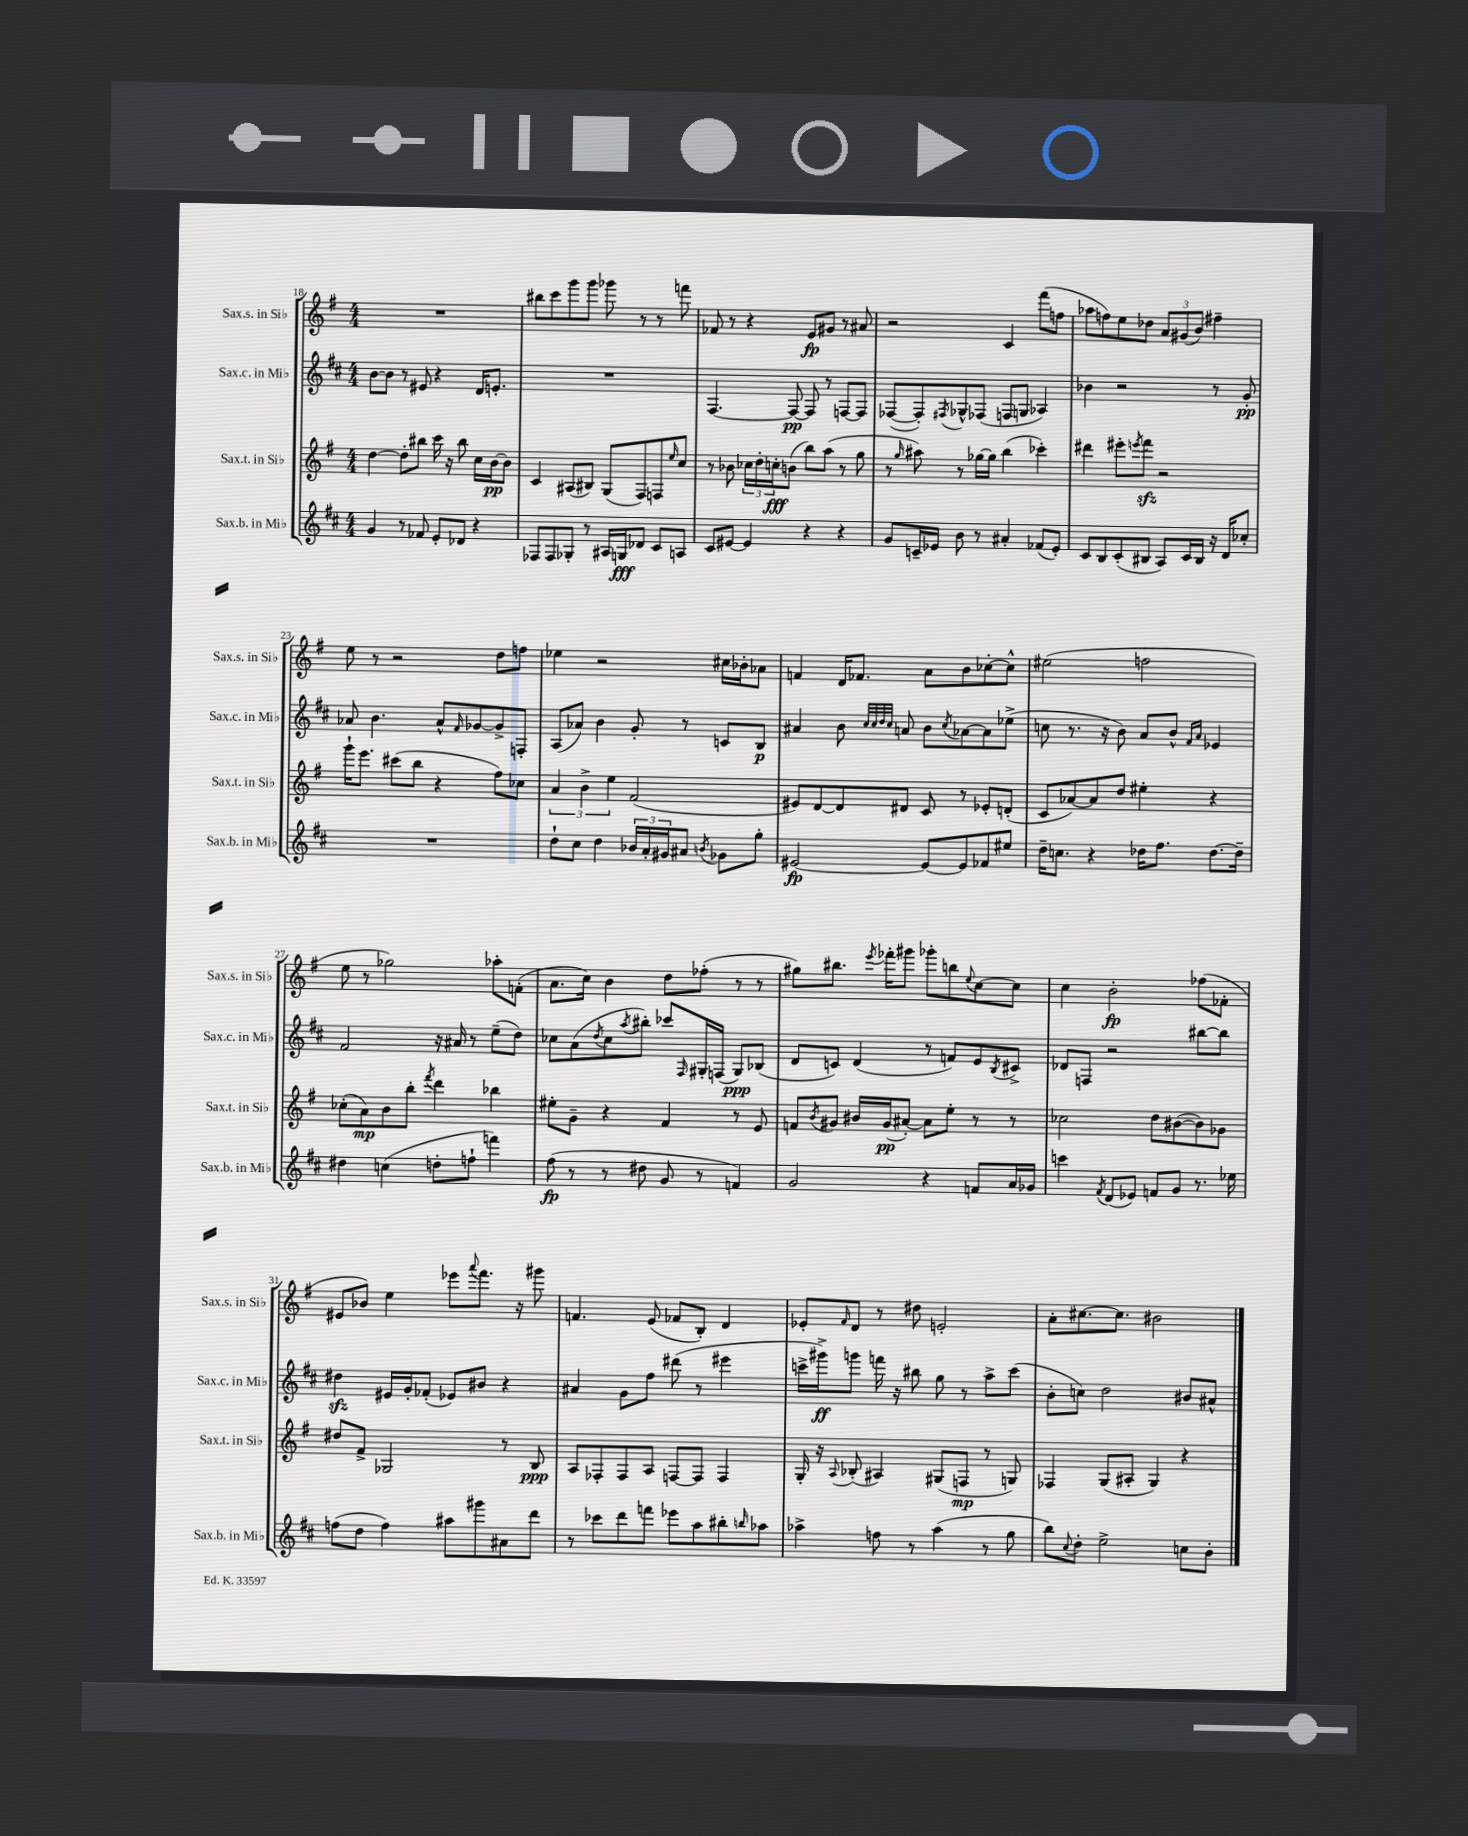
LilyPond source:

<<
\new StaffGroup <<
\new Staff = "s0" \with { instrumentName = "Sax.s. in Sib" shortInstrumentName = "Sax.s. in Sib" } {
    \clef treble \key g \major \numericTimeSignature \time 4/4
    R1 |
    bis''8 c'''8 g'''8 g'''8 ges'''8 r8 r8 f'''8 |
    fes'8 r8 r4 e'8\fp gis'8 r8 ais'8 |
    r2 c'4 fis'''8( f''8 |
    aes''8 f''8) e''8 des''8 \tuplet 3/2 { a'8 gis'8( b'8) } fis''4-- |
    e''8 r8 r2 d''8 f''8 |
    ees''4 r2 cis''16 bes'16-. aes'8 |
    f'4 d'16 fes'8. a'8 b'8 ces''8~-. ces''8-^ |
    eis''2( f''2 |
    e''8 r8 ges''2) aes''8-. f'8-.( |
    a'8. c''16) b'4 d''8 fes''8-.( r8 r8 |
    gis''8) bis''8. \acciaccatura { e'''8 } fes'''16-. gis'''8 ges'''8-. b''8 \appoggiatura { e''8 } c''8~ c''8 |
    c''4 b'2-.\fp fes''8( fes'8-. |
    eis'8 bes'8) e''4 ees'''8 \appoggiatura { a'''8 } fis'''8. r16 gis'''8 |
    f'4. e'8( fes'8 b8-.) d'4 |
    ees'8-. \grace { fis'16 } d'8 r8 dis''8 e'2-. |
    a'8-. cis''8.~ cis''8. bis'2 \bar "|." |
}
\new Staff = "s1" \with { instrumentName = "Sax.c. in Mib" shortInstrumentName = "Sax.c. in Mib" } {
    \clef treble \key d \major \numericTimeSignature \time 4/4
    b'8~ b'8 r8 eis'8 r4 d'16 e'8.-. |
    R1 |
    fis4.~ fis8~\pp fis8 r8 f8~ f8 |
    fes8~( fes8-.) \acciaccatura { fis8 } ges8-^ fes8( f8 g8 aes4) |
    bes'4 r2 r8 g'8-.\pp |
    aes'8 b'4. aes'8-^ \grace { fis'16 } ges'8~ ges'8-> f8-. |
    a8( aes'8) b'4 g'8-. r8 c'8 b8\p |
    ais'4 b'8 \grace { cis''32 cis''32 d''32 cis''32 } a'8 b'8 \acciaccatura { cis''8 } aes'8~ aes'8 ees''8->( |
    c''8 r8. r16 b'8) a'8 b'8-^ \grace { fis'16 a'16 } ees'4 |
    fis'2 r16 ais'16 r8 e''8--( d''8) |
    ces''8 a'8( \acciaccatura { d''8 } ces''8 \acciaccatura { a''8 } bis''8-.) ces'''8 \grace { fis16 } gis16-. f16( gis8\ppp) bes8( |
    d'8 c'8) d'4( r8 f'8) e'8 \acciaccatura { b8 } cis'8-> |
    des'8 f8 r2 bis''8~ bis''8 |
    dis''4\sfz eis'16 g'16-. fes'8-.( ees'8) bis'8 r4 |
    ais'4 g'8 fis''8 dis'''8( r8 eis'''4 |
    c'''16-> gis'''16->\ff) g'''8 f'''16 r16 bis''8 g''8 r8 a''8-> c'''8( |
    b'8-. c''8) d''2 bis'8 ais'8-^ \bar "|." |
}
\new Staff = "s2" \with { instrumentName = "Sax.t. in Sib" shortInstrumentName = "Sax.t. in Sib" } {
    \clef treble \key g \major \numericTimeSignature \time 4/4
    d''4~ d''8-. bis''8 c'''16 r16 bis''8 c''16 b'16~\pp b'8 |
    c'4 ais8( bis8) g8( fis8) f8 \grace { e''16 } c''8 |
    r8 bes'8 \tuplet 3/2 { ces''16 d''16-. c''16-.\fff } b'8( b''8) a''8( r8 g''8 |
    r8 \grace { g''16 } ais''8) r8 ges''16~ ges''16 b''4( ces'''4-.) |
    dis'''4 eis'''8-. \acciaccatura { e'''8 } fis'''8\sfz r2 |
    g'''16-! e'''8. cis'''8( b''8 r4 fis''8) ces''8 |
    \tuplet 3/2 { a'4 b'4-> e''4 } fis'2( |
    eis'8) d'8~ d'8 dis'8 c'8 r8 ees'8-. d'8-.( |
    c'8 aes'8~) aes'8 d''8 eis''4-. r4 |
    ces''8-.( a'8\mp) b'8 b''8-. \acciaccatura { fis'''8 } d'''4 bes''4 |
    eis''8-. g'8-- r4 fis'4 r8 e'8 |
    f'8 \acciaccatura { b'8 } gis'8 bis'16 gis'16\pp( ais'8~-.) ais'8 e''8-. r8 r8 |
    ces''2 d''8 bis'8~( bis'8) ges'8 |
    dis''8 fis'8-> ges2 r8 b8\ppp |
    a8 fes8-. fes8 a8 f8~ f8 f4 |
    g16-. r16 \appoggiatura { a8 } bes8-.( ais4) gis8( f8\mp r8 g8) |
    fes4 g8( ais8-. g4) r4 \bar "|." |
}
\new Staff = "s3" \with { instrumentName = "Sax.b. in Mib" shortInstrumentName = "Sax.b. in Mib" } {
    \clef treble \key d \major \numericTimeSignature \time 4/4
    g'4 r8 fes'8 e'8-. des'8 r4 |
    fes8 fes8 ges8-. r8 ais16 g16\fff des'8 cis'8 a8 |
    cis'8 eis'8~ eis'4 r4 r4 |
    g'8 c'16-- ees'16 b'8 r8 ais'4-. fes'8( ees'8-.) |
    cis'8 b8 cis'8-.( bis8 a8) cis'16 bis16 r16 d'16 ces''8-. |
    R1 |
    d''8-! cis''8 d''4 \tuplet 3/2 { bes'16 a'16-. gis'16 } ais'8 \acciaccatura { b'8 } ges'8 g''8-. |
    eis'2~\fp eis'8~ eis'8 fes'8 eis''8 |
    d''16-- c''8. r4 des''16 fis''8. des''8.~ des''16-- |
    dis''4 c''4( d''8-. f''8-! f'''4) |
    fis''8\fp( r8 r8 dis''8 g'8 r8 f'4) |
    g'2 r4 f'8 a'16 ges'16 |
    c'''4 \acciaccatura { fis'8 } d'8( ees'8) f'8 g'8 r8. ees''16 |
    f''8( d''8 f''4) ais''8 gis'''8 ais'8 d'''8 |
    r8 ces'''8 d'''8 f'''8 ees'''8 a''8 bis''8-. \grace { b''16 } aes''8 |
    aes''4-> f''8 r8 aes''4( r8 g''8 |
    b''8) \appoggiatura { cis''8 } d''8-. e''2-> c''8 b'8-. \bar "|." |
}
>>
>>
